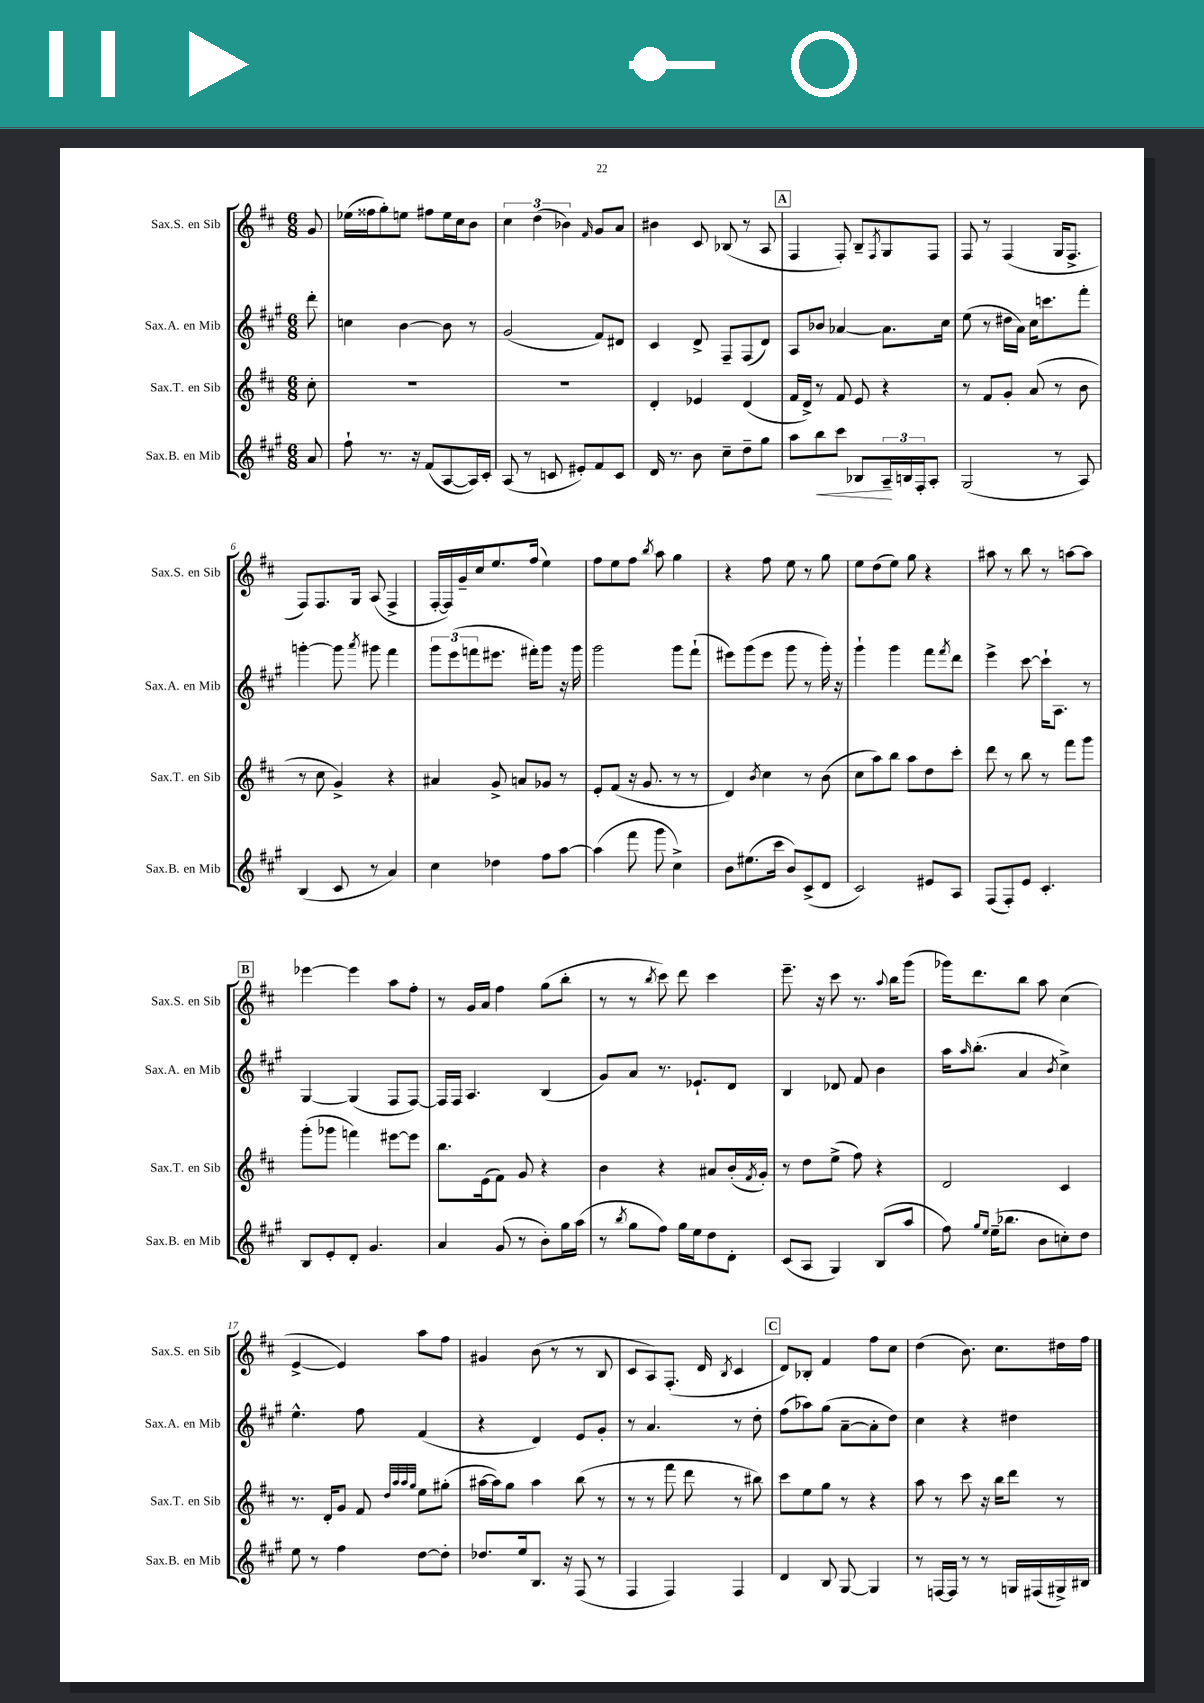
<<
\new StaffGroup <<
\new Staff = "s0" \with { instrumentName = "Sax.S. en Sib" shortInstrumentName = "Sax.S. en Sib" } {
    \clef treble \key d \major \numericTimeSignature \time 6/8 \partial 8
    g'8 |
    ees''16( fisis''16 g''8-.) e''8 fis''8 e''16 cis''16 b'8 |
    \tuplet 3/2 { cis''4 d''4( bes'4) } \grace { fis'16 } g'8 a'8 |
    bis'4 cis'8 bes8( r8 a8 |
    \mark \markup { \box "A" } fis4 fis8-.) b8-- \acciaccatura { fis8 } g8 fis8 |
    fis8 r8 fis4( g16 fis8.-> |
    fis8) fis8. g16 a8( fis4-> |
    fis16~-. fis16) g'16-- cis''16 e''8. fis''16( e''4) |
    fis''8 e''8 fis''8 \acciaccatura { b''8 } a''8 g''4 |
    r4 fis''8 e''8 r8 g''8 |
    e''8 d''8( e''8) g''8 r4 |
    ais''8 r8 b''8 r8 a''8~ a''8 |
    \mark \markup { \box "B" } ees'''4~ ees'''4 a''8 fis''8-. |
    r8 g'16 a'16 fis''4 g''8( b''8-. |
    r8 r8 \acciaccatura { b''8 } cis'''8) d'''8 cis'''4 |
    e'''8.-- r16 cis'''8 r8. \appoggiatura { a''8 } b''16 g'''8( |
    ges'''16) d'''8. b''8 a''8 cis''4( |
    e'4~-> e'4) a''8 fis''8 |
    gis'4 b'8( r8 r8 b8 |
    cis'8 a8) fis8.-.( d'16 \acciaccatura { b8 } cis'4 |
    \mark \markup { \box "C" } d'8) bes8-. fis'4 fis''8 cis''8 |
    d''4( b'8.) cis''8. dis''16 fis''16 \bar "|." |
}
\new Staff = "s1" \with { instrumentName = "Sax.A. en Mib" shortInstrumentName = "Sax.A. en Mib" } {
    \clef treble \key a \major \numericTimeSignature \time 6/8 \partial 8
    d'''8-. |
    c''4 b'4~ b'8 r8 |
    gis'2( fis'8) dis'8 |
    cis'4 d'8-> fis8-- fis8( d'8) |
    \mark \markup { \box "A" } a8 bes'8 aes'4~ aes'8. cis''16 |
    e''8( r8 dis''16 a'16) cis''16 c'''8. fis'''8-. |
    g'''4~-. g'''8 \acciaccatura { a'''8 } gis'''8 fis'''4 |
    \tuplet 3/2 { gis'''8 e'''8( f'''8 } eis'''8. fis'''16-.) gis'''8 r16 gis'''16 |
    gis'''2 gis'''8 fis'''8-!( |
    eis'''8) gis'''8( eis'''8 gis'''8 r8 gis'''16-.) r16 |
    gis'''4-! gis'''4 fis'''8 \acciaccatura { fis'''8 } d'''8 |
    e'''4-> cis'''8~ cis'''16-! a8. r8 |
    \mark \markup { \box "B" } gis4~ gis4( fis8 fis8~) |
    fis16 fis16 a4. b4( |
    gis'8) a'8 r8. ees'8.-! d'8 |
    b4 des'8 fis'8 b'4 |
    a''16 \grace { a''16 } b''8.-.( a'4 \acciaccatura { b'8 } cis''4->) |
    e''4.-^ fis''8 fis'4( |
    r4 d'4) e'8 gis'8-. |
    r8 a'4. r8 d''8-. |
    \mark \markup { \box "C" } fis''8( aes''8) gis''8( a'8~-- a'8-. d''8) |
    cis''4 r4 dis''4 \bar "|." |
}
\new Staff = "s2" \with { instrumentName = "Sax.T. en Sib" shortInstrumentName = "Sax.T. en Sib" } {
    \clef treble \key d \major \numericTimeSignature \time 6/8 \partial 8
    cis''8-. |
    R2. |
    R2. |
    d'4-. ees'4 d'4( |
    \mark \markup { \box "A" } fis'16 d'16->) r8 fis'8 e'8 r4 |
    r8 fis'8 g'8-. a'8( r8 b'8 |
    r8 cis''8 g'4->) r4 |
    ais'4 g'8-> a'8 ges'8 r8 |
    e'8-. fis'8( r16 g'8. r8 r8 |
    d'4) \acciaccatura { b'8 } cis''4 r8 b'8( |
    cis''8 a''8) b''8 a''8 d''8 cis'''8-. |
    d'''8 r8 b''8 r8 fis'''8 g'''8 |
    \mark \markup { \box "B" } g'''8-.( ges'''8 f'''4) eis'''8~ eis'''8 |
    b''8. e'16( fis'8) g'8 r4 |
    b'4 r4 ais'8 b'16-.( \acciaccatura { fis'8 } g'16-.) |
    r8 d''8 e''8->( fis''8) r4 |
    d'2 cis'4 |
    r8. d'16-. g'8 fis'8 \grace { d''32 a''32 a''32 g''32 } e''8 gis''8-.( |
    ais''16~ ais''16) g''8 ais''4 b''8( r8 |
    r8 r8 fis'''8 d'''8 r8 bis''8) |
    \mark \markup { \box "C" } cis'''8 e''8 g''8 r8 r4 |
    a''8 r8 cis'''8 r16 b''16 d'''8 r8 \bar "|." |
}
\new Staff = "s3" \with { instrumentName = "Sax.B. en Mib" shortInstrumentName = "Sax.B. en Mib" } {
    \clef treble \key a \major \numericTimeSignature \time 6/8 \partial 8
    a'8 |
    fis''8-! r8. r16 fis'8( a8~ a16) cis'16-. |
    a8( r8 c'8 eis'8-.) fis'8 c'8 |
    d'16 r8. b'8 cis''8-- d''8-- gis''8 |
    \mark \markup { \box "A" } a''8 b''8\< cis'''8 bes8 \tuplet 3/2 { a16--\! b16 fis16-. } a8-. |
    gis2( r8 a8) |
    b4( cis'8 r8 a'4) |
    cis''4 des''4 fis''8 a''8~ |
    a''4( fis'''8 gis'''8 cis''4->) |
    b'8 eis''8.( cis'''16 b'8) cis'8->( d'8 |
    cis'2) eis'8 a8 |
    fis8( fis8-.) e'8 cis'4.-. |
    \mark \markup { \box "B" } b8 e'8-. d'8-. gis'4. |
    a'4 gis'8( r8 b'8-.) gis''16 a''16( |
    r8 \acciaccatura { b''8 } gis''8 fis''8) gis''16 e''16 d''8 d'8-. |
    cis'8( a8 gis4) b8( a''8 |
    fis''8) \grace { gis''16 e''16 } e''16--( bes''8. b'8 c''8-.) d''8 |
    e''8 r8 fis''4 d''8~ d''8-. |
    des''8. e''16 b8. r16 fis8( r8 |
    fis4 fis4) fis4 |
    \mark \markup { \box "C" } d'4 b8 gis8~ gis4 |
    r8 f16~ f16 r8 r8 g16 fis16( gis16->) bis16 \bar "|." |
}
>>
>>
